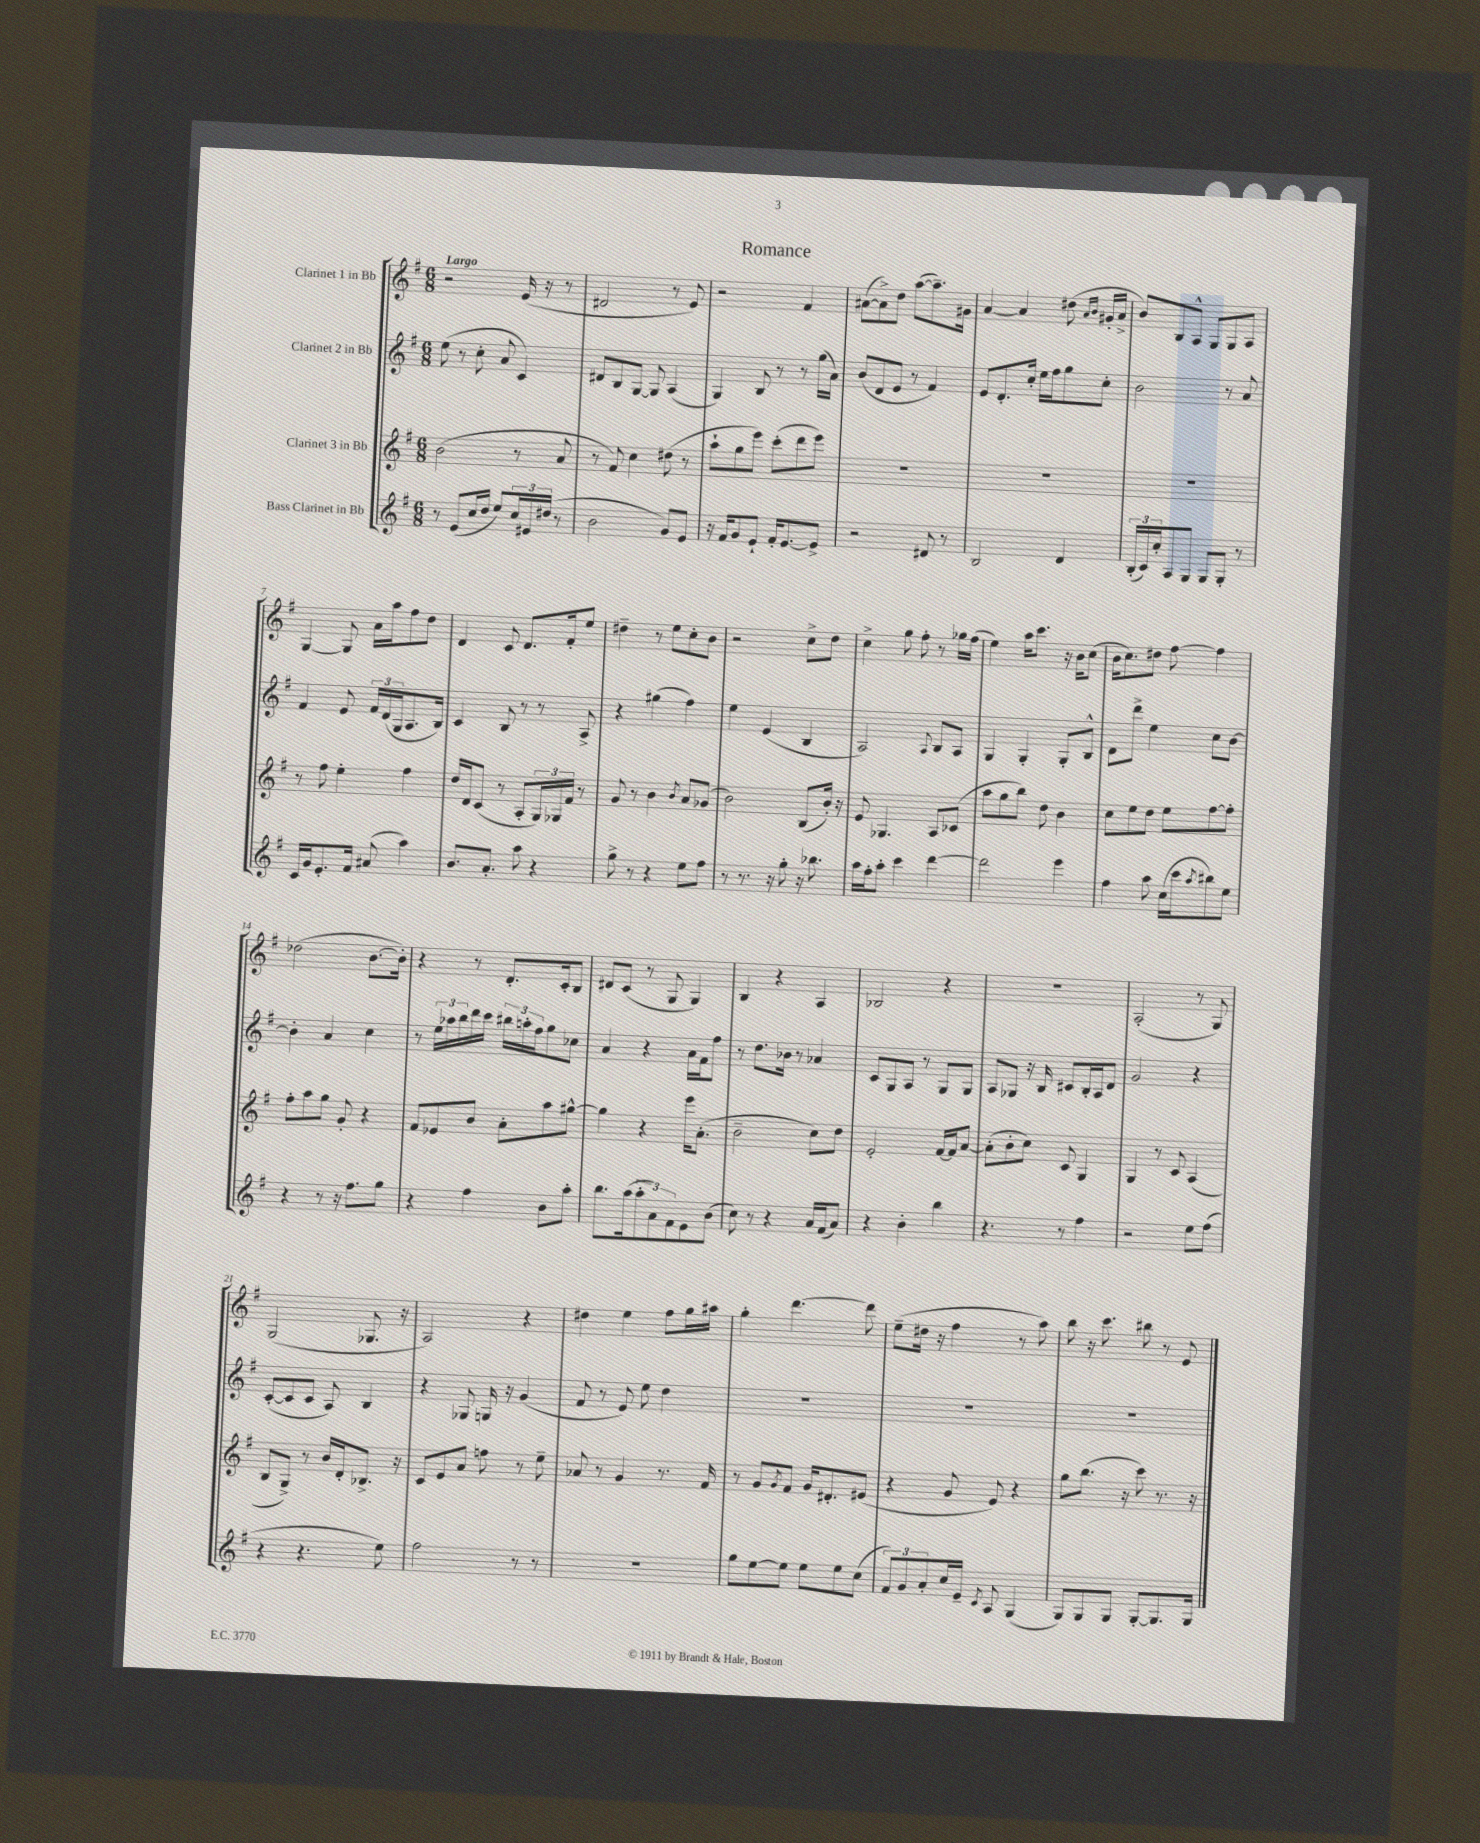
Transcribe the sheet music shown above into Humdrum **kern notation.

**kern	**kern	**kern	**kern
*staff4	*staff3	*staff2	*staff1
*clefG2	*clefG2	*clefG2	*clefG2
*k[f#]	*k[f#]	*k[f#]	*k[f#]
*M6/8	*M6/8	*M6/8	*M6/8
8r	(2b	(8ee	2r
(8e	.	8r	.
16cc	.	8cc'	.
16dd	.	.	.
8ee)	.	8a	.
24cc	8r	4c)	(16e
24e#	.	.	.
.	.	.	16r
(24dd#	.	.	.
8r	8a	.	8r
=	=	=	=
2b	8r	8d#	2d#
.	8f#)	8B	.
.	4cc	[8G	.
.	.	8G]	.
8g)	(8dd#	(4A	8r
8e	8r	.	8e)
=	=	=	=
16r	8aa`	4G)	2r
16f#	.	.	.
8g	8gg	.	.
8e`	8eee)	8B	.
16f#'	(8ccc'	8r	.
[8.e	.	.	.
.	8ddd	8r	4f#
8e^]	8eee)	(16gg	.
.	.	16a)	.
=	=	=	=
2r	2.r	(8b	([8a#
.	.	8d	8a#^])
.	.	8e	8dd
.	.	8r	([8aa
8d#	.	4f#)	8.aa~])
8r	.	.	.
.	.	.	16g#
=	=	=	=
2B	2.r	8e	[4a
.	.	8.d'	.
.	.	.	4a]
.	.	16cc'	.
.	.	16ee	.
.	.	16ff#	.
4d	.	8gg	(8dd#
.	.	.	16qqa
.	.	.	16qqb
.	.	8cc'	16g#'
.	.	.	16a^
=	=	=	=
(24B'	2.r	2b	8b)
24c)	.	.	.
24cc'	.	.	.
8A	.	.	8B
8G	.	.	8A^^
8G	.	.	8G
8G'	.	8r	8G
8r	.	8a	8A
=	=	=	=
16c	8r	4f#	[4G
16g	.	.	.
8.e'	8ff#	.	.
.	4ee'	8e	8G]
16f#	.	.	.
(8a#	.	24f#	16a
.	.	(24d	.
.	.	.	16aa
.	.	24G	.
4aa)	4ff#	8.A	8ff#
.	.	.	8dd
.	.	16B)	.
=	=	=	=
8.b	16dd	4c	4d
.	16d	.	.
.	(8c	.	.
8.a'	.	.	.
.	8r	8B	8c
8aa	8A'	8r	8.d
4r	24G)	8r	.
.	24G-	.	.
.	.	.	16f#'
.	24f#	.	.
.	8r	8A^	8ee
=	=	=	=
8gg^	8g	4r	4dd#~
8r	8r	.	.
4r	4b	(4gg#	8r
.	.	.	8ee
.	8qb	.	.
8ee	8a	4ff#)	8cc'
8ff#	(8g-	.	8b
=	=	=	=
8r	2b)	4ee	2r
8.r	.	.	.
.	.	(4e	.
16r	.	.	.
8gg'	.	.	.
16r	(8B	4B	8cc^
8.bb-	.	.	.
.	16b')	.	8dd
.	16r	.	.
=	=	=	=
16aa	8e	2A)	4cc^
16ff#'	.	.	.
8aa'	4.G-	.	.
4ccc	.	.	8gg
.	.	.	8ff#'
.	.	8qqA	.
[4ddd	8A	8B	8r
.	(8c-	8A	16gg-
.	.	.	(16ff#
=	=	=	=
2ddd]	8aa	4G	4ee)
.	8gg	.	.
.	8bb)	4G'	16aa
.	.	.	8.ccc
.	8dd	.	.
4eee	4b	8G'	16r
.	.	.	16b
.	.	8B^^	(8cc
=	=	=	=
4ff#	8cc	8d	16b
.	.	.	8.cc)
.	8ee	8ddd^	.
8aa	8dd	4ee	8dd#
(16cc	8ee	.	[8ff#
16ccc	.	.	.
8qaa	.	.	.
8bb#)	[8ff#	8cc	4ff#]
8ee	8ff#']	[8b	.
=	=	=	=
4r	8ff#'	4b']	(2dd-
.	8aa	.	.
8r	8gg	4a	.
16r	8g'	.	.
8.ff#	.	.	.
.	4r	4cc	[8.b
8gg	.	.	.
.	.	.	16b'])
=	=	=	=
4r	8f#	8r	4r
.	8e-	24ee	.
.	.	24aa-	.
.	.	24bb	.
4ff#	8b	16ddd	8r
.	.	16ccc	.
.	8a'	24bb#	8.d'
.	.	24aa'	.
.	.	24ff#	.
8b	8aa	8gg	.
.	.	.	16c'
8aa'	[8gg#^^	8cc-	8B
=	=	=	=
8.bb	4gg#]	4a	8d#
.	.	.	(8c
(16aa	.	.	.
12aa'	4r	4r	8r
12a)	.	.	.
.	.	.	8G
12f#	.	.	.
8e	16eee	16a	4G)
.	(8.a'	16f#	.
(8b	.	8ff#	.
=	=	=	=
8cc)	2b~	8r	4B
8r	.	8.dd	.
4r	.	.	4r
.	.	16b-	.
.	.	8r	.
16a	8cc)	4a-	4A
(16f#	.	.	.
8a)	8dd	.	.
=	=	=	=
4r	2e'	8c	2B-
.	.	8G	.
4b'	.	8A	.
.	.	8r	.
4bb	[16f#	8G	4r
.	16f#]	.	.
.	[8a	8G	.
=	=	=	=
4.r	(8a']	8A	2.r
.	8b'	8G-	.
.	8cc)	16r	.
.	.	16B	.
8r	8c	8c#	.
4ff#	4G	16B'	.
.	.	16A	.
.	.	8d	.
=	=	=	=
2r	4G	2g	(2A'
.	8r	.	.
.	8c	.	.
8ee	(4A	4r	8r
(8ff#	.	.	8G)
=	=	=	=
4r	8B	([8c'	(2G
.	8G^)	8c]	.
4.r	8r	8c	.
.	16b	8A)	.
.	16d'	.	.
.	8.B-^	4B	8.G-
8ee)	.	.	.
.	16r	.	16r
=	=	=	=
2ff#	8c	4r	2A)
.	8e	.	.
.	8a	8G-	.
.	8ff	16G	.
.	.	16r	.
8r	8r	(4g	4r
8r	8ee~	.	.
=	=	=	=
2.r	8a-	8f#	4dd#
.	8r	8r	.
.	4g	8e)	4ee
.	.	8ee	.
.	8.r	4dd	8ff#
.	.	.	16gg
.	16f#	.	16aa#
=	=	=	=
8gg	8r	2.r	4gg'
[8ee	8g	.	.
.	8qg	.	.
8ee]	8f#	.	[4.ddd
8ee	16g	.	.
.	8.d#'	.	.
8ee	.	.	.
(8cc	(8e#	.	8ddd]
=	=	=	=
12f#)	4r	2.r	(8ee~
12g	.	.	.
.	.	.	16dd#
12a'	.	.	.
.	.	.	16r
16cc	8g	.	4ff#
16e~	.	.	.
8qc	.	.	.
8A	8e)	.	.
(4G	4r	.	8r
.	.	.	8aa)
=	=	=	=
8G)	8gg	2.r	8bb
8G	(8.bb	.	16r
.	.	.	8.ccc
8G	.	.	.
.	16r	.	.
[8G'	8ccc)	.	8bb#
8.G]	8.r	.	8r
.	.	.	8e
16G	16r	.	.
==	==	==	==
*-	*-	*-	*-
